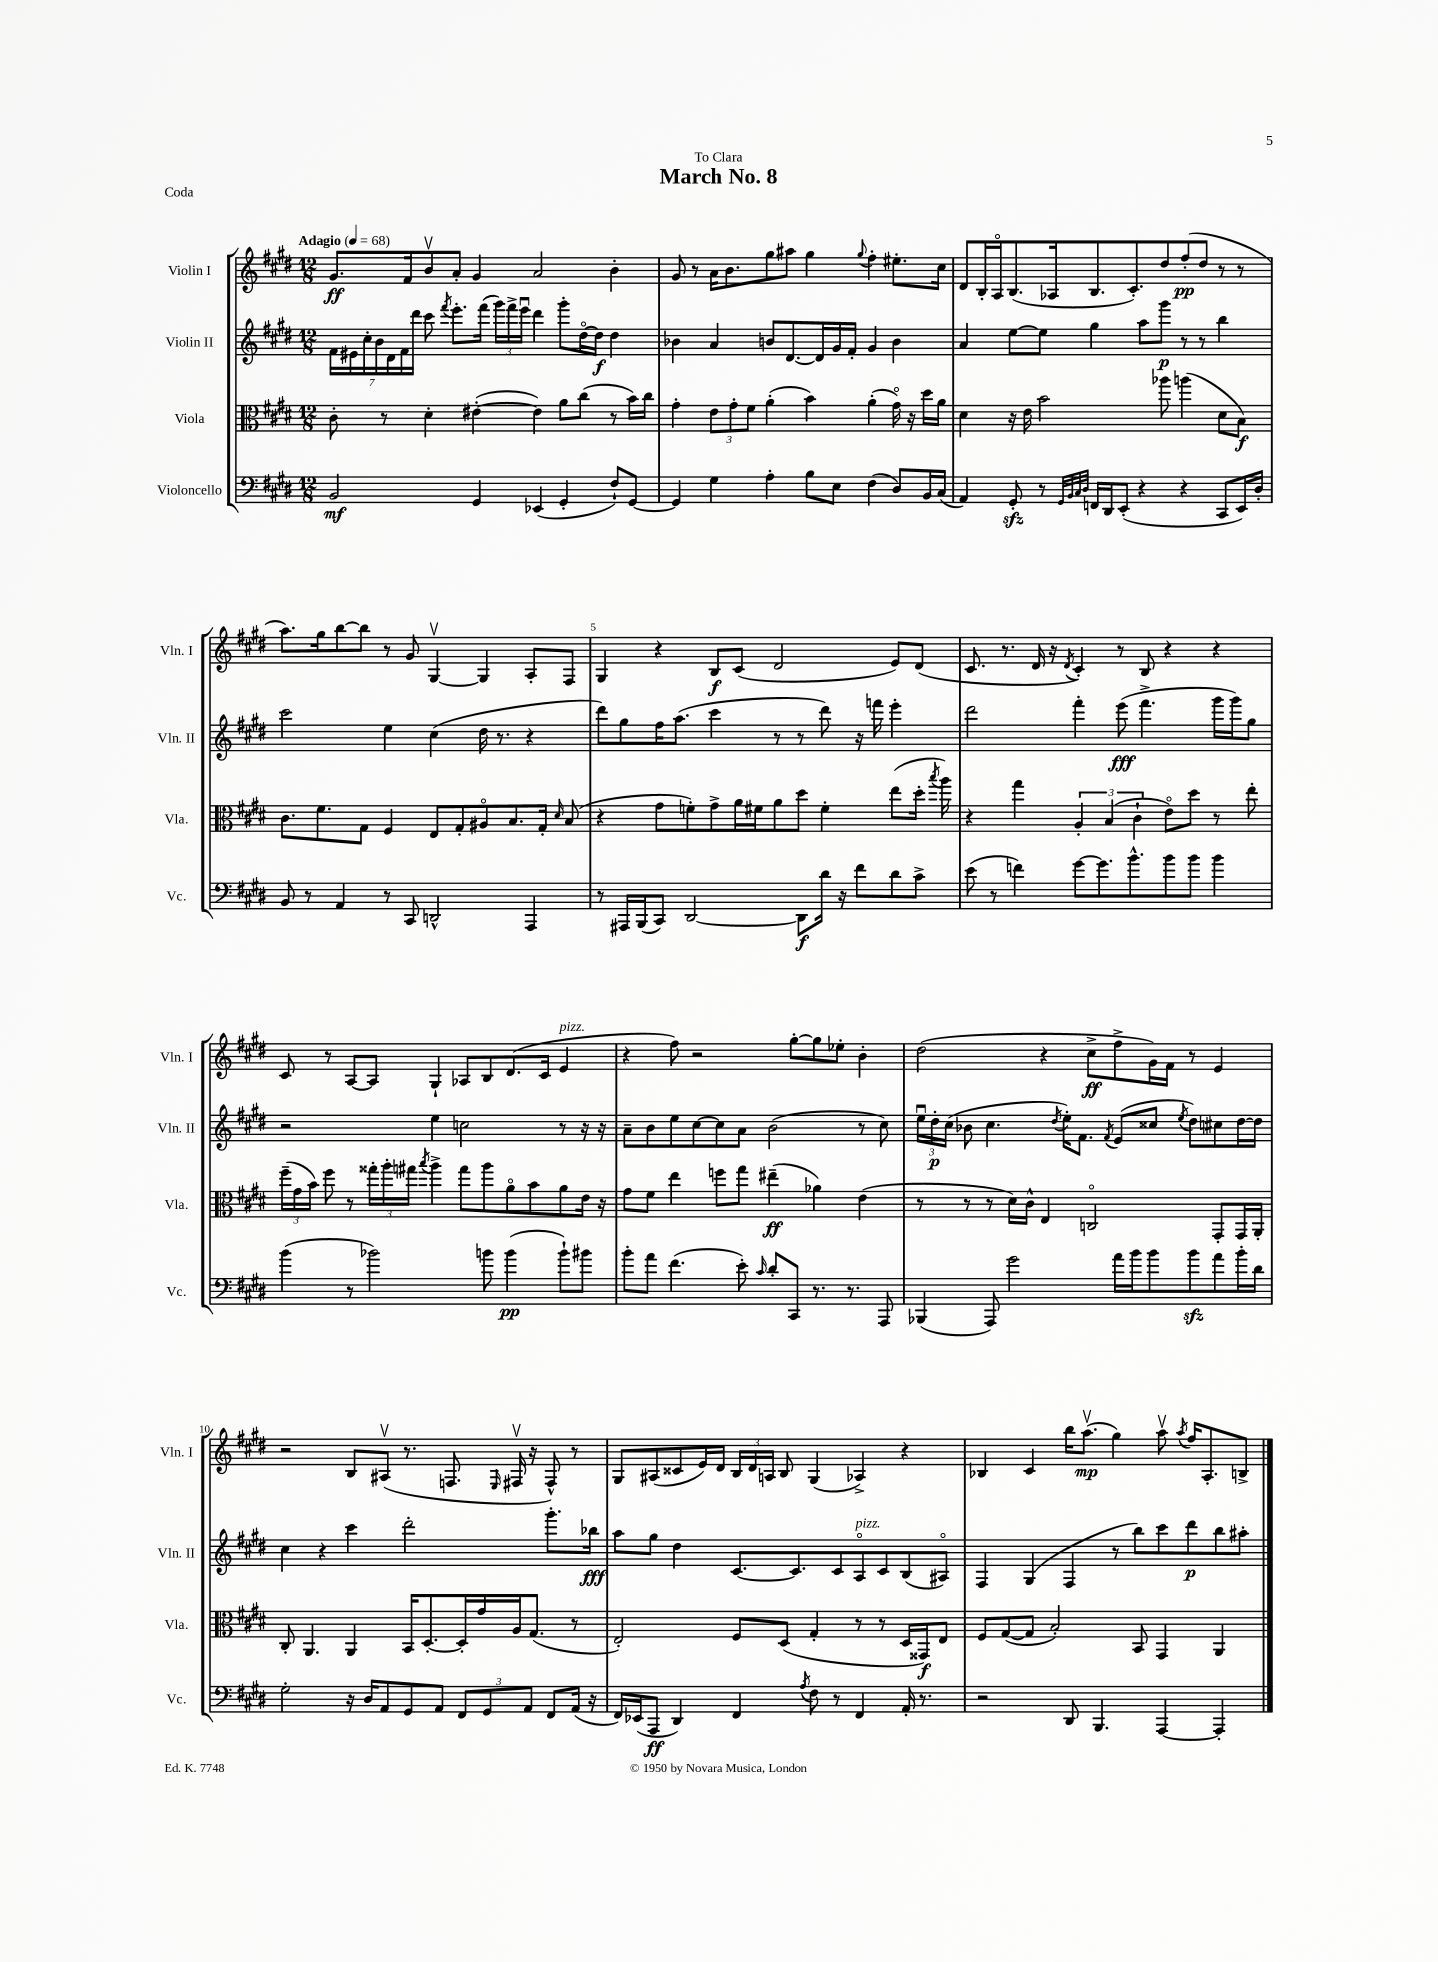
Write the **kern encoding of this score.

**kern	**kern	**kern	**kern
*staff4	*staff3	*staff2	*staff1
*clefF4	*clefC3	*clefG2	*clefG2
*k[f#c#g#d#]	*k[f#c#g#d#]	*k[f#c#g#d#]	*k[f#c#g#d#]
*M12/8	*M12/8	*M12/8	*M12/8
*MM68	*MM68	*MM68	*MM68
2BB/	8c#'\	28f#\LL	8.g#/L
.	.	28e#\	.
.	.	28cc#'\	.
.	.	28b\	.
.	8r	.	.
.	.	28d#\	.
.	.	28f#\	.
.	.	.	16f#/k
.	.	28ddd#\JJ	.
.	4d#'\	8ccc#\	8bv/
.	.	8qfff#/	.
.	.	8.eee'\L	8a'/J
4GG#/	([4e#'\	.	4g#/
.	.	(16fff#\Jk	.
.	.	24ggg#\LL)	.
.	.	24fff#^\	.
.	.	24eeeu\JJ	.
(4EE-/	4e#\])	4ddd#\	2a/
4GG#'/	8a\L	8ggg#'\L	.
.	(8cc#\J	[16dd#o\L	.
.	.	16dd#\]JJ	.
8F#`/L)	8r	4dd#\	4b'\
[8GG#/J	16b\LL)	.	.
.	16cc#\JJ	.	.
=	=	=	=
4GG#/]	4g#'\	4b-\	8g#/
.	.	.	8r
4G#\	12e\L	4a/	16a\LK
.	.	.	8.b\
.	12g#'\	.	.
.	12f#\J	.	.
4A'\	(4a'\	8b/L	8gg#\
.	.	[8.d#/	8aa#\J
8B\L	4b\)	.	4gg#\
.	.	16d#/]L	.
8E\J	.	16g#/	.
.	.	16f#'/JJ	.
.	.	.	8qqgg#/
(4F#\	(4a'\	4g#/	4ff#'\
8D#/L)	16g#o\)	4b\	8.ee#'\L
.	16r	.	.
16BB/L	16dd#\LL	.	.
(16C#/JJ	16a\JJ	.	16cc#\Jk
=	=	=	=
4AA/)	4d#\	4a/	8d#/L
.	.	.	16B'/L
.	.	.	16Ao/J
8GG#'/	16r	[8ee\L	(8.B/
.	16e\	.	.
8r	2b\	8ee\]J	.
.	.	.	16A-/k
32qqGG#/LLL	.	.	.
32qqBB/	.	.	.
32qqC#/	.	.	.
32qqD#/JJJ	.	.	.
16FF/LL	.	4gg#\	8.B/
16DD#/J	.	.	.
(8EE'/J	.	.	.
.	.	.	8.c#'/)
4r	.	8aa\L	.
.	8aa-\	8ggg#\J	8dd#/
4r	(4aa\	8r	(8ff#'/
.	.	8r	8dd#/J
8CC#/L	8d#\L	4bb\	8r
16EE/L)	8B\J)	.	8r
16D#'/JJ	.	.	.
=	=	=	=
8BB/	8.c#\L	2ccc#\	8.aa\L)
8r	.	.	.
.	8.f#\	.	16gg#\k
4AA/	.	.	[8bb\
.	8G#\J	.	8bb\]J
8r	4F#/	4ee\	8r
8CC#/	.	.	8g#/
2DD^^/	8E/L	(4cc#\	[4G#v/
.	8G#'/	.	.
.	8A#o/	16dd#\	4G#/]
.	.	8.r	.
.	8.B/	.	.
4AAA/	.	4r	8A'/L
.	16G#'/Jk	.	.
.	16qqd#/	.	.
.	(8B/	.	8F#/J
=	=	=	=
8r	4r	8ddd#\L)	4G#/
16AAA#/LL	.	8gg#\	.
(16BBB/J	.	.	.
8CC#/J)	8g#\L	16ff#\K	4r
.	.	(8.aa\J	.
[2DD#/	8f'\)	.	.
.	8g#^\	4ccc#\	8B/L
.	16a\L	.	(8c#/J
.	16f#\J	.	.
.	8a\	8r	2d#/
8DD#\]L	8dd#\J	8r	.
16d#\Jk	4f#'\	8ddd#\)	.
16r	.	.	.
8f#\L	.	16r	.
.	.	16fff\	.
8d#\	(8ee\L	4eee'\	8e/L)
8c#^\J	16dd#'\Jk	.	(8d#/J
.	8qbb/	.	.
.	16aa\)	.	.
=	=	=	=
(8e\	4r	2ddd#\	8.c#/
8r	.	.	.
.	.	.	8.r
4f\)	4gg#\	.	.
.	.	.	16d#/
.	.	.	16r
.	.	.	8qd#/
[8g#\L	6A'/	4fff#'\	4c#'/)
8.g#\]	.	.	.
.	(6B/	.	.
.	.	(8eee\	8r
8.b^^\	.	.	.
.	6c#`\	.	.
.	.	4.fff#^\	8B/
8b\	8eo\L)	.	4r
8b\J	8dd#\J	.	.
4b\	8r	16ggg#\LL	4r
.	.	16ggg#\J)	.
.	8ee'\	8gg#\J	.
=	=	=	=
(4b\	(24ff#~\LL	2r	8c#/
.	24g#\	.	.
.	24b\JJ)	.	.
.	8ff#\	.	8r
8r	8r	.	[8A/L
2b-\)	24gg##'\LL	.	8A/]J
.	24aa'\	.	.
.	24gg#\JJ	.	.
.	8qbb/	.	.
.	4aa^\	4ee\	4G#`/
.	8gg#\L	2cc\	8A-/L
8b\	8aa\	.	8B/
(4b\	8ao\	.	(8.d#/
.	8b\	.	.
.	.	.	16c#/Jk
8b`\L)	8a\	8r	4e/
8b#\J	16e\Jk	16r	.
.	16r	16r	.
=	=	=	=
8b'\L	8g#\L	8a~\L	4r
8a\J	8f#\J	8b\	.
(4.f#\	4ee\	8ee\	8ff#\)
.	.	[8cc#\	2r
.	8ff\L	8cc#\]	.
8e'\)	8gg#\J	8a\J	.
16qqc#/	.	.	.
8d#'/L	(4ee#~\	(2b\	.
8CC#/J	.	.	[8gg#'\L
8.r	4a-\)	.	8gg#\]
.	.	.	8ee-'\J
8.r	.	.	.
.	(4e\	8r	4b'\
8AAA/	.	8cc#\)	.
=	=	=	=
(4BBB-/	8r	24eeu\LL	(2dd#\
.	.	24dd#'\	.
.	.	(24cc#\JJ	.
.	8r	8b-\	.
8AAA/)	8r	4.cc#\	.
2g#\	16d#\LL)	.	.
.	16c#^^\JJ	.	.
.	4E/	.	4r
.	.	8qdd#/	.
.	.	16ee'\LK)	.
.	.	8.f#\J	.
.	2Co/	.	8cc#^\L
.	.	8qf#/	.
16a\LL	.	(8e/L	8ff#^\
16b\J	.	.	.
8b\	.	8cc##/J	16g#\L)
.	.	.	16f#\JJ
.	.	8qee/	.
8b\	.	8dd#\L)	8r
8a\	8GG#'/L	8cc#\	4e/
16b'\L	16GG#/L	[16dd#\L	.
16d#\JJ	16AA'/JJ	16dd#\]JJ	.
=	=	=	=
2G#'\	8C#'/	4cc#\	2r
.	4.AA/	.	.
.	.	4r	.
16r	4AA/	4ccc#\	8B/L
16D#/LK	.	.	.
8AA/	.	.	(8A#v/J
8GG#/	16BB/LK	2ddd#'\	8.r
.	[8.D#'/	.	.
8AA/J	.	.	.
.	.	.	8.F/
12FF#/L	16D#'/]L	.	.
.	16g#/	.	.
12GG#/	.	.	.
.	.	.	16qqE/
.	16A/J	.	16F#v/
12AA/J	.	.	.
.	(8.G#/J	.	16r
8FF#/L	.	8.ggg#'\L	8F#^^/)
(16AA/Jk	8r	.	8r
16r	.	16bb-\Jk	.
=	=	=	=
16FF#/LL)	2E'/)	8aa\L	8G#/L
(16EE-/J	.	.	.
8AAA/J	.	8gg#\J	(8A#/
4DD#/)	.	4dd#\	8c##/
.	.	.	16e/L)
.	.	.	16d#/JJ
4FF#/	8F#/L	[8.c#/L	24B/LL
.	.	.	24d#/
.	.	.	24A/JJ
.	(8D#/J	.	8B/
.	.	8.c#/]	.
8qA/	.	.	.
8F#\	4G#'/	.	(4G#/
8r	.	8c#/	.
4FF#/	8r	8Ao/	4A-^/)
.	8r	8c#/	.
16AA'/	16D#/LL	(8B/	4r
8.r	16GG##/J)	.	.
.	8E/J	8A#o/J)	.
=	=	=	=
2r	8F#/L	4F#/	4B-/
.	([8G#/	.	.
.	8G#/]J	(4G#/	4c#/
.	2B'/)	.	.
8DD#/	.	4F#/	16bb\LK
.	.	.	(8.aav\J
4.BBB/	.	.	.
.	.	8r	4gg#\)
.	8BB/	8bb\L)	.
[4AAA/	4GG#/	8ccc#\	8aav\
.	.	.	8qaa/
.	.	8ddd#\	16ff#/LK
.	.	.	8.A'/
4AAA'/]	4AA/	8bb\	.
.	.	8aa#'\J	8B^/J
==	==	==	==
*-	*-	*-	*-
